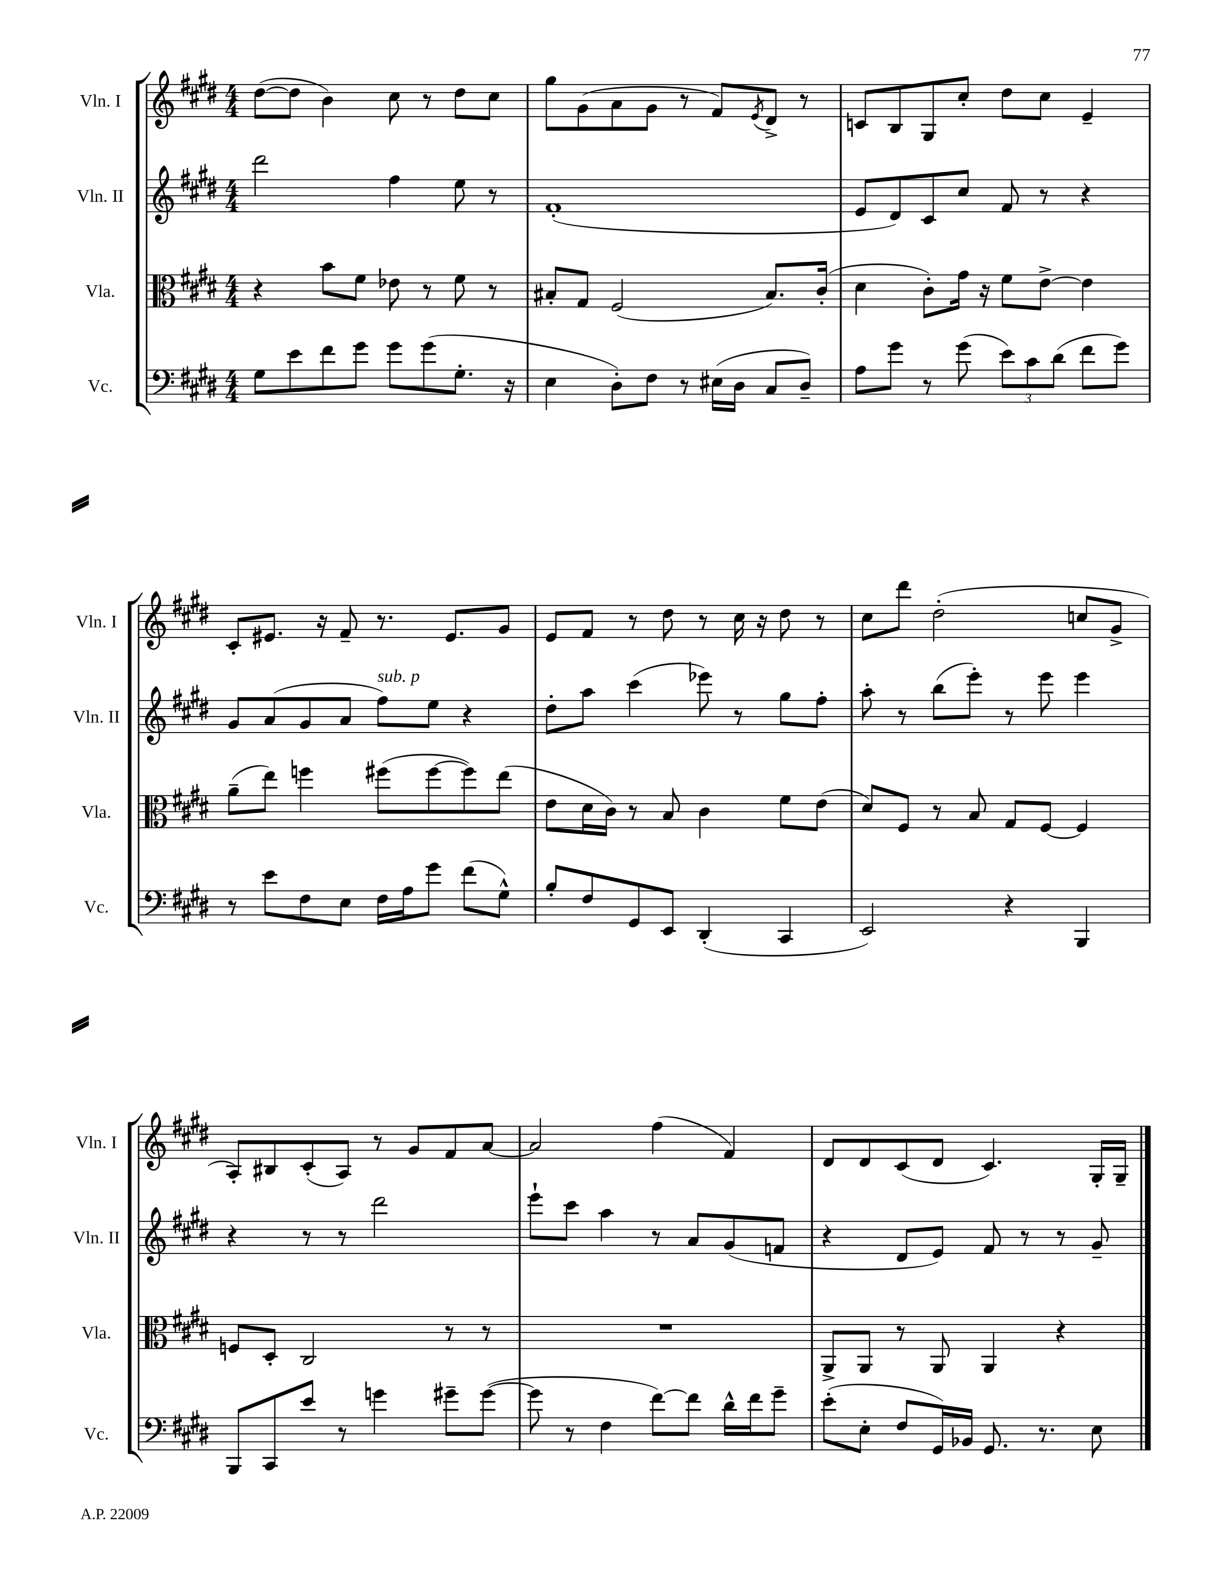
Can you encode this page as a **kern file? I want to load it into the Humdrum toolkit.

**kern	**kern	**kern	**kern
*staff4	*staff3	*staff2	*staff1
*clefF4	*clefC3	*clefG2	*clefG2
*k[f#c#g#d#]	*k[f#c#g#d#]	*k[f#c#g#d#]	*k[f#c#g#d#]
*M4/4	*M4/4	*M4/4	*M4/4
8G#	4r	2ddd#	([8dd#
8e	.	.	8dd#]
8f#	8b	.	4b)
8g#	8f#	.	.
8g#	8e-	4ff#	8cc#
(8g#	8r	.	8r
8.G#'	8f#	8ee	8dd#
.	8r	8r	8cc#
16r	.	.	.
=	=	=	=
4E	8B#'	(1f#'	8gg#
.	8G#	.	(8g#
8D#')	(2F#	.	8a
8F#	.	.	8g#
8r	.	.	8r
(16E#	.	.	8f#)
16D#	.	.	.
.	.	.	8qe
8C#	8.B#)	.	8d#^
8D#~)	.	.	8r
.	(16c#'	.	.
=	=	=	=
8A	4d#	8e	8c
8g#	.	8d#)	8B
8r	8c#')	8c#	8G#
(8g#	16g#	8cc#	8cc#'
.	16r	.	.
12e)	8f#	8f#	8dd#
12c#	.	.	.
.	[8e^	8r	8cc#
(12d#	.	.	.
8f#	4e]	4r	4e~
8g#)	.	.	.
=	=	=	=
8r	(8a~	8g#	8c#'
8e	8ee)	(8a	8.e#
8F#	4ff	8g#	.
.	.	.	16r
8E	.	8a	8f#~
16F#	(8ff#	8ff#)	8.r
16A	.	.	.
8g#	[8ff#	8ee	.
.	.	.	8.e#
(8f#	8ff#])	4r	.
8G#^^)	(8ee	.	8g#
=	=	=	=
8B'	8e	8dd#'	8e
8F#	16d#	8aa	8f#
.	16c#)	.	.
8GG#	8r	(4ccc#	8r
8EE	8B	.	8dd#
(4DD#'	4c#	8eee-)	8r
.	.	8r	16cc#
.	.	.	16r
4CC#	8f#	8gg#	8dd#
.	(8e	8ff#'	8r
=	=	=	=
2EE)	8d#)	8aa'	8cc#
.	8F#	8r	8ddd#
.	8r	(8bb	(2dd#'
.	8B	8eee')	.
4r	8G#	8r	.
.	[8F#	8eee	.
4BBB	4F#]	4eee	8cc
.	.	.	8g#^
=	=	=	=
8BBB	8F	4r	8A')
8CC#	8D#'	.	8B#
8e	2C#	8r	(8c#'
8r	.	8r	8A)
4g	.	2ddd#	8r
.	.	.	8g#
8g#~	8r	.	8f#
([8g#	8r	.	[8a
=	=	=	=
8g#]	1r	8eee`	2a]
8r	.	8ccc#	.
4F#	.	4aa	.
[8f#)	.	8r	(4ff#
8f#]	.	8a	.
16d#^^	.	(8g#	4f#)
16f#	.	.	.
8g#~	.	8f	.
=	=	=	=
(8e'	8AA^	4r	8d#
8E'	8AA	.	8d#
8F#	8r	8d#	(8c#
16GG#)	8AA	8e)	8d#
16BB-	.	.	.
8.GG#	4AA	8f#	4.c#)
.	.	8r	.
8.r	.	.	.
.	4r	8r	.
8E	.	8g#~	16G#'
.	.	.	16G#~
==	==	==	==
*-	*-	*-	*-
